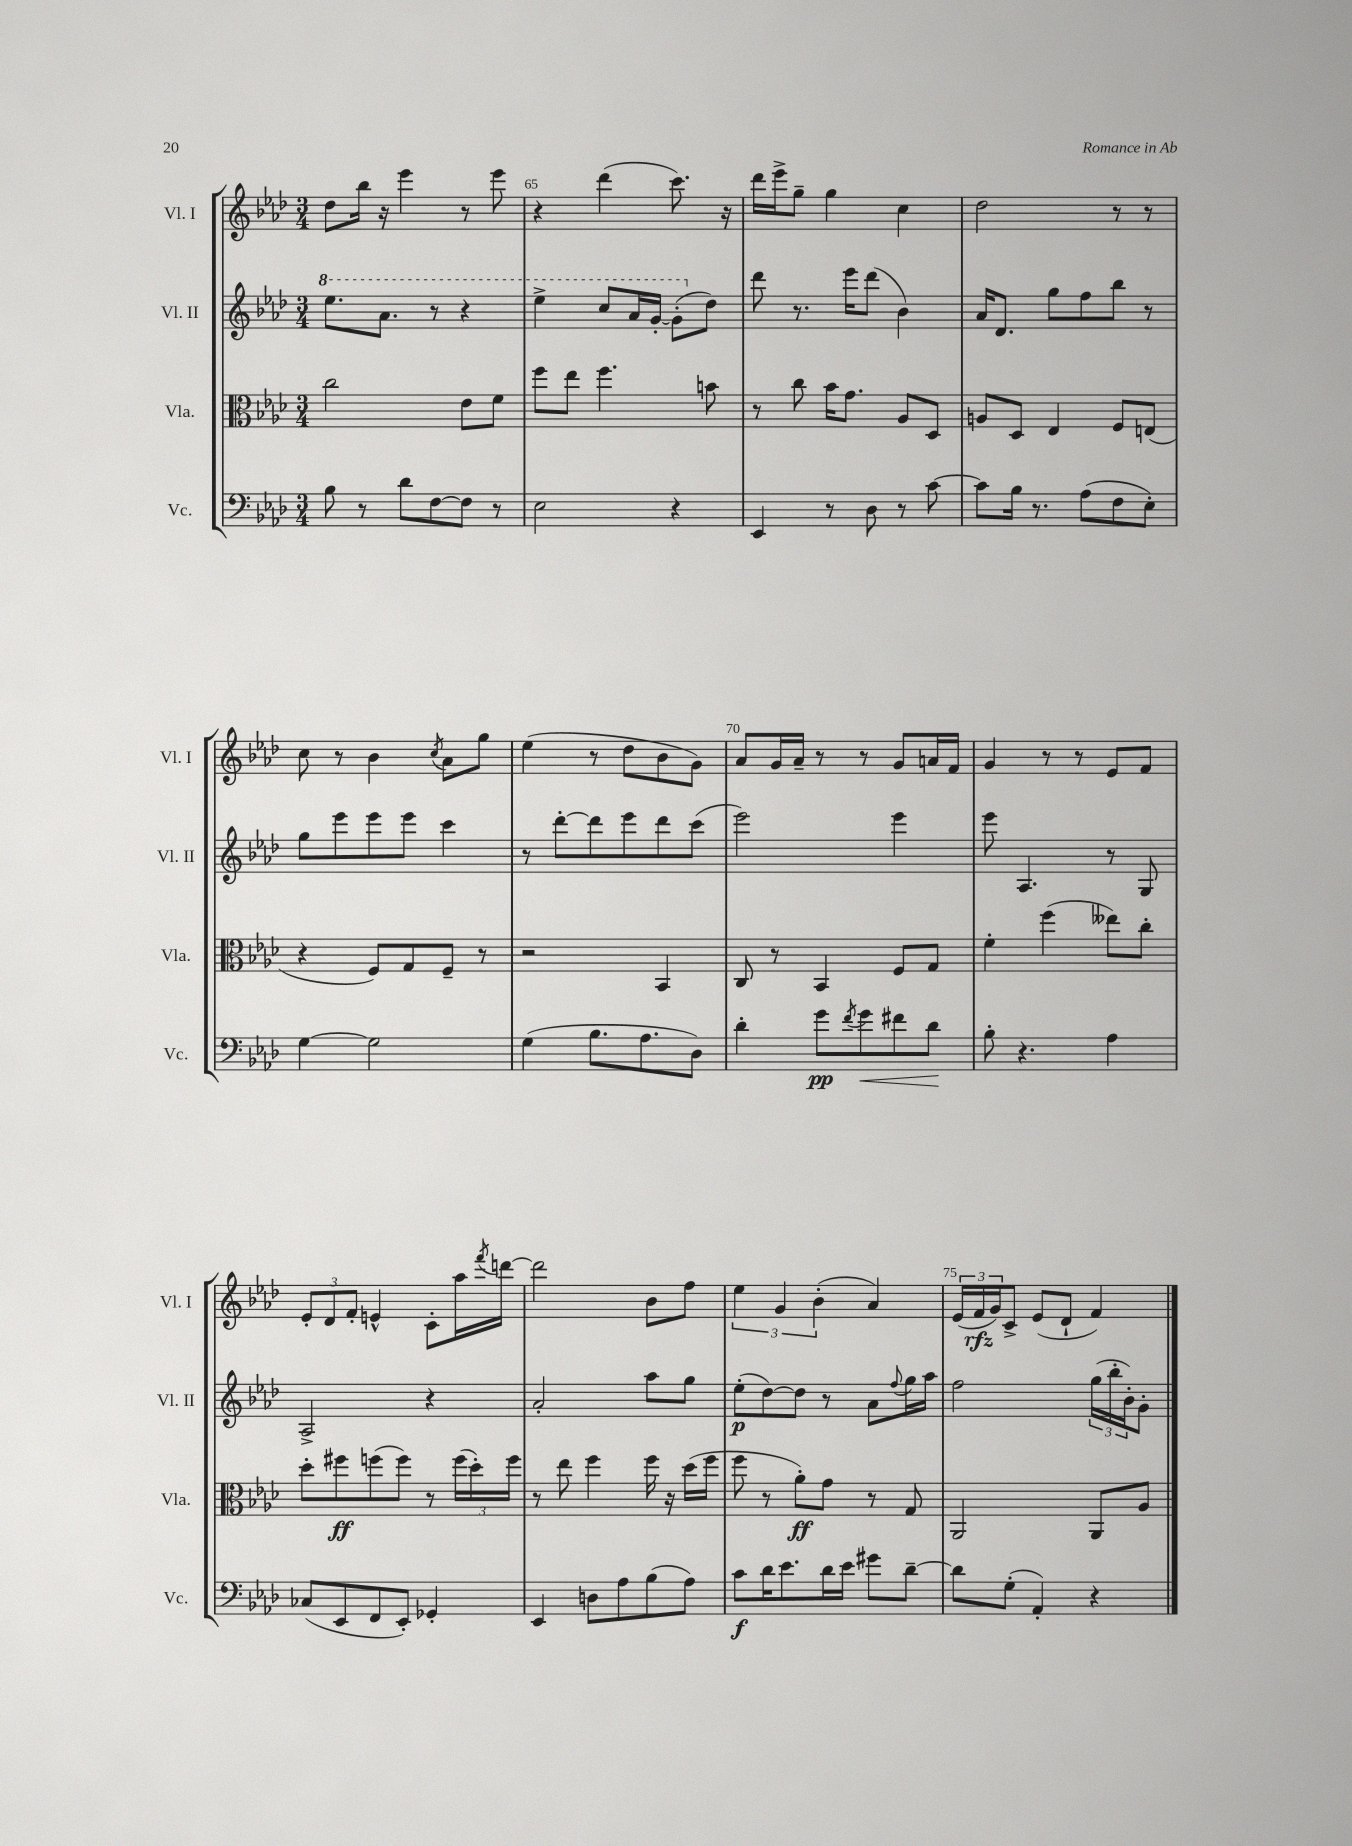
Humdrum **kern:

**kern	**kern	**kern	**kern
*staff4	*staff3	*staff2	*staff1
*clefF4	*clefC3	*clefG2	*clefG2
*k[b-e-a-d-]	*k[b-e-a-d-]	*k[b-e-a-d-]	*k[b-e-a-d-]
*M3/4	*M3/4	*M3/4	*M3/4
8B-\	2cc\	8.eee-\L	8dd-\L
8r	.	.	16bb-\Jk
.	.	8.aa-\J	16r
8d-\L	.	.	4eee-\
[8F\	.	8r	.
8F\]J	8e-\L	4r	8r
8r	8f\J	.	8eee-\
=	=	=	=
2E-\	8ff\L	4eee-^\	4r
.	8ee-\J	.	.
.	4.ff\	8ccc/L	(4ddd-\
.	.	16aa-/L	.
.	.	[16gg'/JJ	.
4r	.	(8gg'\]L	8.ccc\)
.	8b\	8dd-\J)	.
.	.	.	16r
=	=	=	=
4EE-/	8r	8ddd-\	16ddd-\LL
.	.	.	16eee-^\J
.	8cc\	8.r	8gg~\J
8r	16b-\LK	.	4gg\
.	8.g\J	16eee-\LK	.
8D-\	.	(8ddd-\J	.
8r	8A-/L	4b-\)	4cc\
[8c\	8D-/J	.	.
=	=	=	=
8c\]L	8A/L	16a-/LK	2dd-\
.	.	8.d-/J	.
16B-\Jk	8D-/J	.	.
8.r	.	.	.
.	4E-/	8gg\L	.
(8A-\L	.	8ff\	.
8F\	8F/L	8bb-\J	8r
8E-'\J)	(8E/J	8r	8r
=	=	=	=
[4G\	4r	8gg\L	8cc\
.	.	8eee-\	8r
2G\]	8F/L)	8eee-\	4b-\
.	8G/	8eee-\J	.
.	.	.	8qcc/
.	8F~/J	4ccc\	8a-\L
.	8r	.	8gg\J
=	=	=	=
(4G\	2r	8r	(4ee-\
.	.	[8ddd-'\L	.
8.B-\L	.	8ddd-\]	8r
.	.	8eee-\	8dd-\L
8.A-\	.	.	.
.	4BB-/	8ddd-\	8b-\
8D-\J)	.	(8ccc\J	8g\J)
=	=	=	=
4d-'\	8C/	2eee-\)	8a-/L
.	8r	.	16g/L
.	.	.	16a-~/JJ
8g\L	4BB-/	.	8r
8qf/	.	.	.
8g\	.	.	8r
8f#\	8F/L	4eee-\	8g/L
8d-\J	8G/J	.	16a/L
.	.	.	16f/JJ
=	=	=	=
8B-'\	4f'\	8eee-\	4g/
4.r	.	4.A-/	.
.	(4ff\	.	8r
.	.	.	8r
4A-\	8ee--\L)	8r	8e-/L
.	8cc'\J	8G/	8f/J
=	=	=	=
(8C-/L	8dd-'\L	2A-^/	12e-'/L
.	.	.	12d-/
8EE-/	8ff#\	.	.
.	.	.	12f'/J
8FF/	(8ff\	.	4e^^/
8EE-'/J)	8ff\J)	.	.
4GG-'/	8r	4r	8c'\L
.	(24ff\LL	.	16aa-\L
.	24dd-'\)	.	.
.	.	.	8qfff/
.	.	.	[16ddd\JJ
.	24ff\JJ	.	.
=	=	=	=
4EE-/	8r	2a-'/	2ddd\]
.	8ee-\	.	.
8D\L	4ff\	.	.
8A-\	.	.	.
(8B-\	16ff\	8aa-\L	8b-\L
.	16r	.	.
8A-\J)	(16dd-\LL	8gg\J	8ff\J
.	16ff\JJ	.	.
=	=	=	=
8c\L	8ff\	(8ee-'\L	6ee-\
16d-\K	8r	[8dd-\)	.
.	.	.	6g/
8.e-\	.	.	.
.	8a-'\L)	8dd-\]J	.
.	.	.	(6b-'\
16d-\L	8g\J	8r	.
16e-\JJ	.	.	.
8g#\L	8r	8a-\L	4a-/)
.	.	8qqff/	.
[8d-~\J	8G/	16gg\L	.
.	.	16aa-\JJ	.
=	=	=	=
8d-\]L	2AA-/	2ff\	(24e-/LL
.	.	.	24f/
.	.	.	24g/J)
(8G'\J	.	.	8c^/J
4AA-'/)	.	.	(8e-/L
.	.	.	8d-`/J
4r	8AA-/L	(24gg\LL	4f/)
.	.	24bb-'\	.
.	.	24b-'\J)	.
.	8A-/J	8g'\J	.
==	==	==	==
*-	*-	*-	*-
